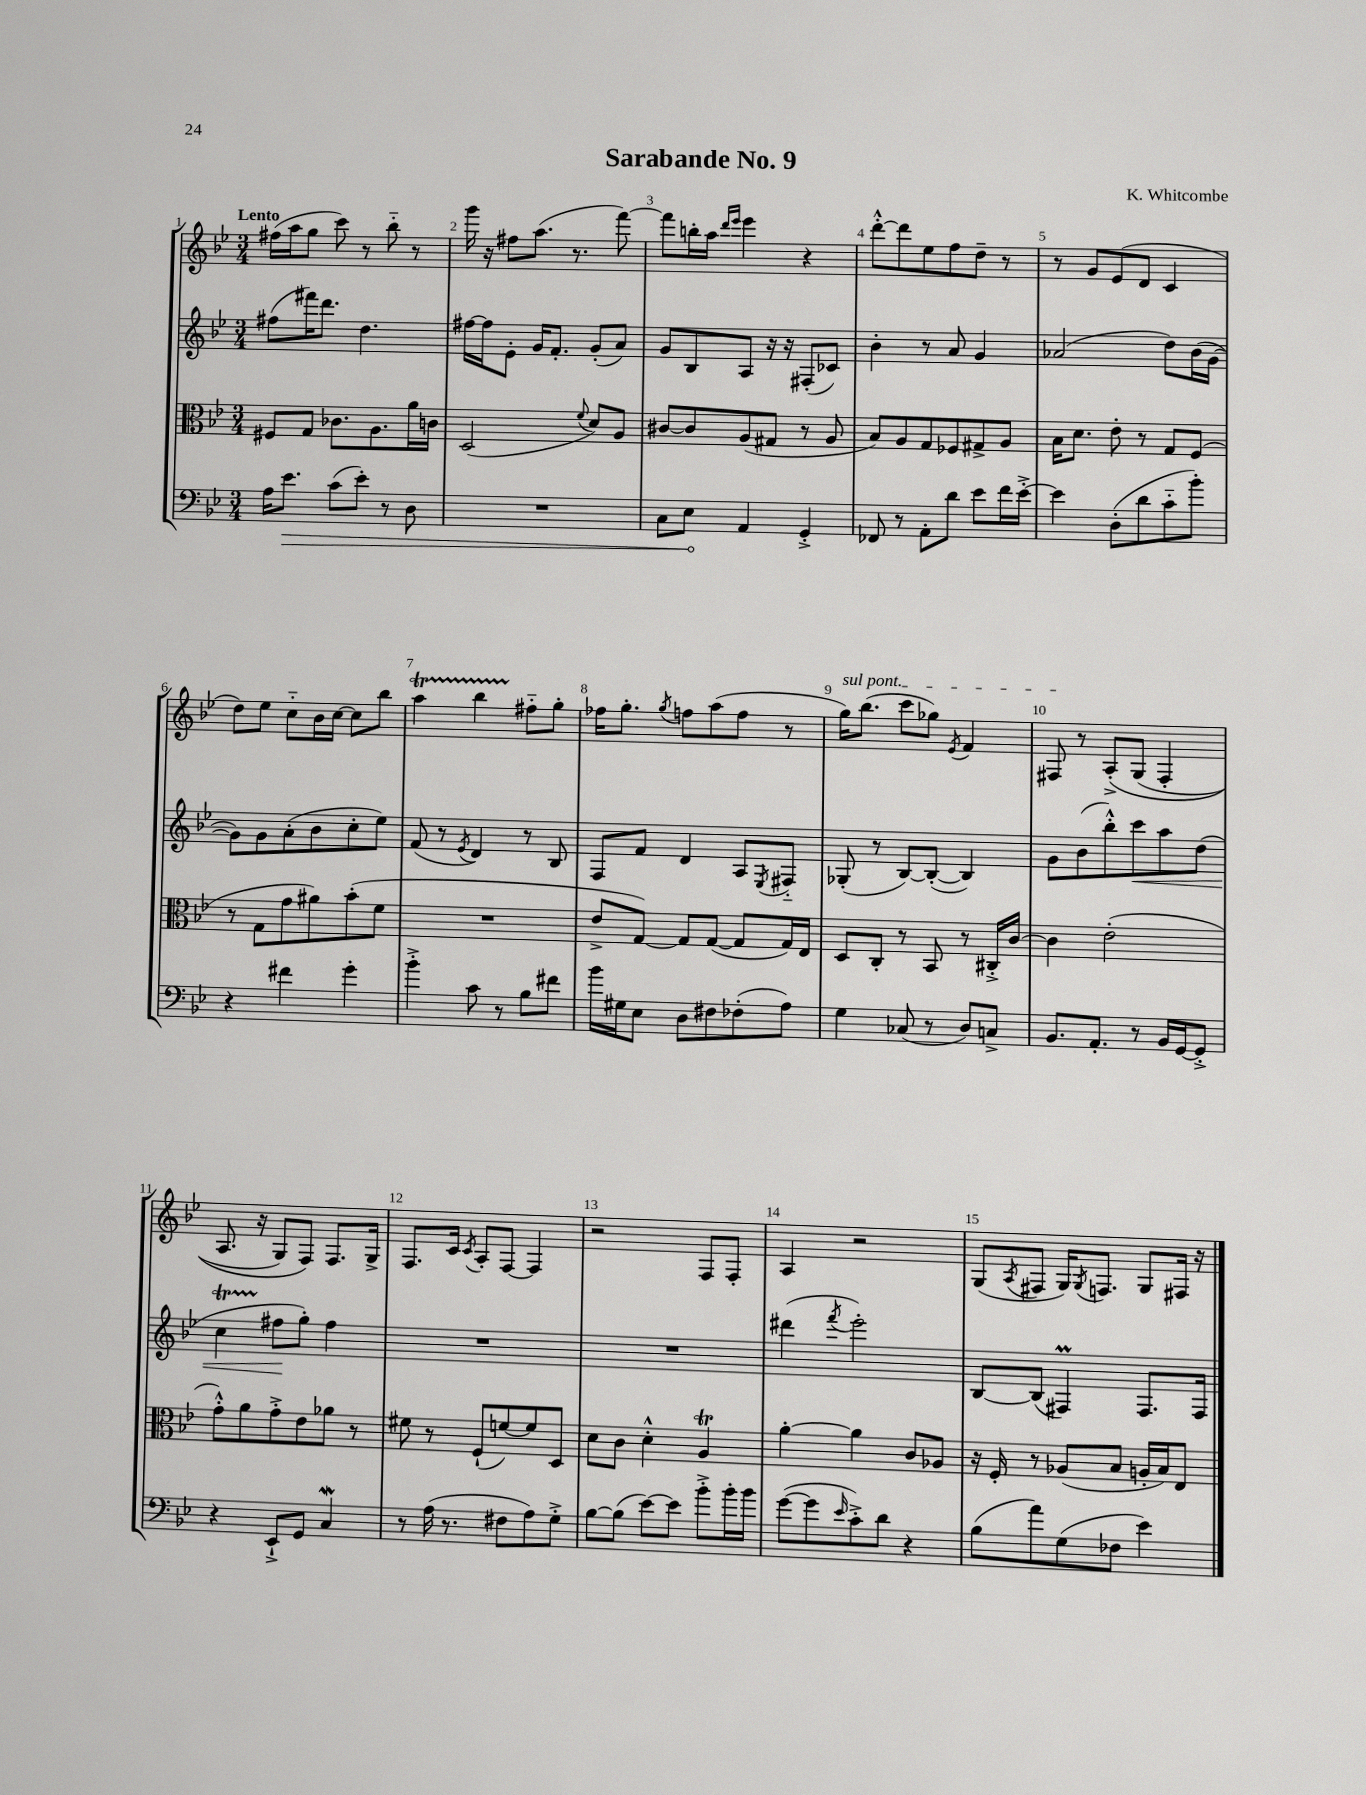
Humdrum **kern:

**kern	**dynam	**kern	**kern	**dynam	**kern
*part4	*part4	*part3	*part2	*part2	*part1
*staff4	*staff4	*staff3	*staff2	*staff2	*staff1
*clefF4	*	*clefC3	*clefG2	*	*clefG2
*k[b-e-]	*	*k[b-e-]	*k[b-e-]	*	*k[b-e-]
*M3/4	*	*M3/4	*M3/4	*	*M3/4
=1	=1	=1	=1	=1	=1
!	!	!	!	!	!LO:TX:a:B:t=Lento
16A\KL	.	8F#X/L	(8ff#X\L	.	(16ff#X\LL
!	!LO:HP:b	!	!	!	!
8.e-\J	>	.	.	.	16aa\J
.	.	8G/J	16fff#X\K)	.	8gg\J
.	.	.	8.ddd\J	.	.
(8c\L	.	8.c-X\L	.	.	8ccc\)
8e-'\J)	.	.	4.dd\	.	8r
.	.	8.A\	.	.	.
8r	.	.	.	.	8bb-\
8D\	.	16a\L	.	.	8r
.	.	16cn\JJ	.	.	.
=2	=2	=2	=2	=2	=2
2.r	.	(2D/	[16ff#X\LL	.	16ggg\
.	.	.	16ff#\J]	.	16r
.	.	.	8e-'\J	.	8ff#X\L
.	.	.	16g/KL	.	(8.aa\J
.	.	.	8.f'/J	.	.
.	.	.	.	.	8.r
.	.	8qqf/	.	.	.
.	.	8d/L)	(8g'/L	.	.
.	.	8A/J	8a/J)	.	[8fff\)
=3	=3	=3	=3	=3	=3
8C\L	.	[8c#X/L	8g/L	.	8fff\L]
8E-\J	.	8c#/]	8B-/	.	16bbn'\L
.	.	.	.	.	16aa\JJ
.	.	.	.	.	16qqddd/LL
.	.	.	.	.	16qqeee-/JJ
4AA/	]	(8A/	8A/J	.	4eee-\
.	.	8G#X/J	16r	.	.
.	.	.	16r	.	.
4GG'^/	.	8r	(8F#X'/L	.	4r
.	.	8A/	8c-X/J)	.	.
=4	=4	=4	=4	=4	=4
8FF-X/	.	8B-/L)	4b-'\	.	[8ddd'^^\L
8r	.	8A/	.	.	8ddd\]
8AA'\L	.	8G/	8r	.	8ee-\
8d\J	.	8F-X/	8a/	.	8ff\
8e-\L	.	8G#X^/	4g/	.	8dd~\J
16f\L	.	8A/J	.	.	8r
[16e-'^\JJ	.	.	.	.	.
=5	=5	=5	=5	=5	=5
4e-\]	.	16B-\KL	(2a-X/	.	8r
.	.	8.d\J	.	.	.
.	.	.	.	.	8g/L
(8D'\L	.	8e-'\	.	.	(8e-/
8d\	.	8r	.	.	8d/J
8c\	.	8G/L	8dd\L)	.	4c/
8b-'\J)	.	(8F/J	(16b-\L	.	.
.	.	.	[16g\JJ	.	.
!!LO:LB:g=z
=6	=6	=6	=6	=6	=6
4r	.	8r	8g\L])	.	8dd\L)
.	.	8G\L	8g\	.	8ee-\J
4f#X\	.	8g\	(8a'\	.	8cc\L
.	.	8a#X\)	8b-\	.	16b-\L
.	.	.	.	.	[16cc\JJ
4g'\	.	(8b-'\	8cc'\	.	8cc\L]
.	.	8f\J	8ee-\J)	.	8bb-\J
=7	=7	=7	=7	=7	=7
4b-'^\	.	2.r	(8f/	.	4aat\
.	.	.	8r	.	.
.	.	.	8qe-/	.	.
8c\	.	.	4d/)	.	4bb-TTT\
8r	.	.	.	.	.
8B-\L	.	.	8r	.	8ff#X\L
8f#X\J	.	.	8B-/	.	8gg'\J
=8	=8	=8	=8	=8	=8
16b-\LL	.	8e-^/L	8F/L	.	16ff-X\KL
16G#X\J	.	.	.	.	8.gg'\J
8E-\J	.	[8G/J)	8f/J	.	.
.	.	.	.	.	8qgg/
8D\L	.	8G/L]	4d/	.	8ffn\L
8F#X\	.	([8G/J	.	.	(8aa\
(8F-X'\	.	8G/L]	8A/L	.	8ff\J
.	.	.	8qE-/	.	.
8A\J)	.	16G/L)	8F#X/J	.	8r
.	.	16E-/JJ	.	.	.
=9	=9	=9	=9	=9	=9
!	!	!	!	!	!LO:TX:a:i:t=sul pont.
4G\	.	8D/L	(8G-X'/	.	16gg\KL)
.	.	.	.	.	(8.bb-\J
.	.	8C'/J	8r	.	.
(8C-X/	.	8r	[8B-/L)	.	8ccc\L
8r	.	8BB-/	(8B-'/J_	.	8gg-X\J)
.	.	.	.	.	8qe-/
8D/L)	.	8r	4B-/])	.	4f/
8Cn^/J	.	16C#X'^/LL	.	.	.
.	.	[16c/JJ	.	.	.
=10	=10	=10	=10	=10	=10
8.BB-/L	.	4c\]	8g\L	.	8F#X/
.	.	.	(8b-\	.	8r
8.AA'/J	.	.	.	.	.
.	.	(2e-'\	8bb-'^^\)	.	(8A'^/L
!	!	!	!	!LO:HP:b	!
8r	.	.	8ccc\	<	(8G/J
16BB-/LL	.	.	8aa\	.	4F#'/
[16GG/J	.	.	.	.	.
8GG'^/J]	.	.	(8dd\J	.	.
!!LO:LB:g=z
=11	=11	=11	=11	=11	=11
4r	.	8g'^^\L)	4ccT\	.	8.A/
.	.	8a\	.	.	.
.	.	.	.	.	16r
8EE-`^/L	.	8g'^\	8ff#X\L	.	8G/L)
8GG/J	.	8e-\	8gg'\J)	[	8F/J)
4CW/	.	8a-X\J	4ff#\	.	8.F/L
.	.	8r	.	.	.
.	.	.	.	.	16G^/Jk
=12	=12	=12	=12	=12	=12
8r	.	8f#X\	2.r	.	8.F/L
(16A\	.	8r	.	.	.
8.r	.	.	.	.	16c/Jk
.	.	.	.	.	8qc/
.	.	(8F`/L	.	.	8A'/L
8F#X\L	.	[8fn/)	.	.	[8F/J
8A\)	.	8f/]	.	.	4F/]
8G'^\J	.	8D/J	.	.	.
=13	=13	=13	=13	=13	=13
[8B-\L	.	8d\L	2.r	.	2r
(8B-\J]	.	8c\J	.	.	.
[8e-\L)	.	4d'^^\	.	.	.
8e-\J]	.	.	.	.	.
8b-'^\L	.	4At/	.	.	8F/L
16b-'\L	.	.	.	.	8F'/J
16b-\JJ	.	.	.	.	.
=14	=14	=14	=14	=14	=14
([8g\L	.	[4a'\	(4ddd#X\	.	4A/
8g\]	.	.	.	.	.
16qqe-/	.	.	8qfff/	.	.
8c'^\)	.	4a\]	2eee-'\)	.	2r
8d\J	.	.	.	.	.
4r	.	8c/L	.	.	.
.	.	8A-X/J	.	.	.
=15	=15	=15	=15	=15	=15
(8B-\L	.	16r	[8B-/L	.	(8G/L
.	.	16F'/	.	.	.
.	.	.	.	.	8qA/
8a\)	.	8r	(8B-/J]	.	8F#X/J
(8G\	.	(8A-X/L	4F#Xm/)	.	16G/KL)
.	.	.	.	.	8qG/
.	.	.	.	.	8.Fn/J
8F-X\J	.	8B-/J	.	.	.
4e-\)	.	16An'/LL	8.F#/L	.	8G/L
.	.	16B-/J)	.	.	.
.	.	8E-/J	.	.	16F#X/Jk
.	.	.	16F#/Jk	.	16r
==	==	==	==	==	==
*-	*-	*-	*-	*-	*-
